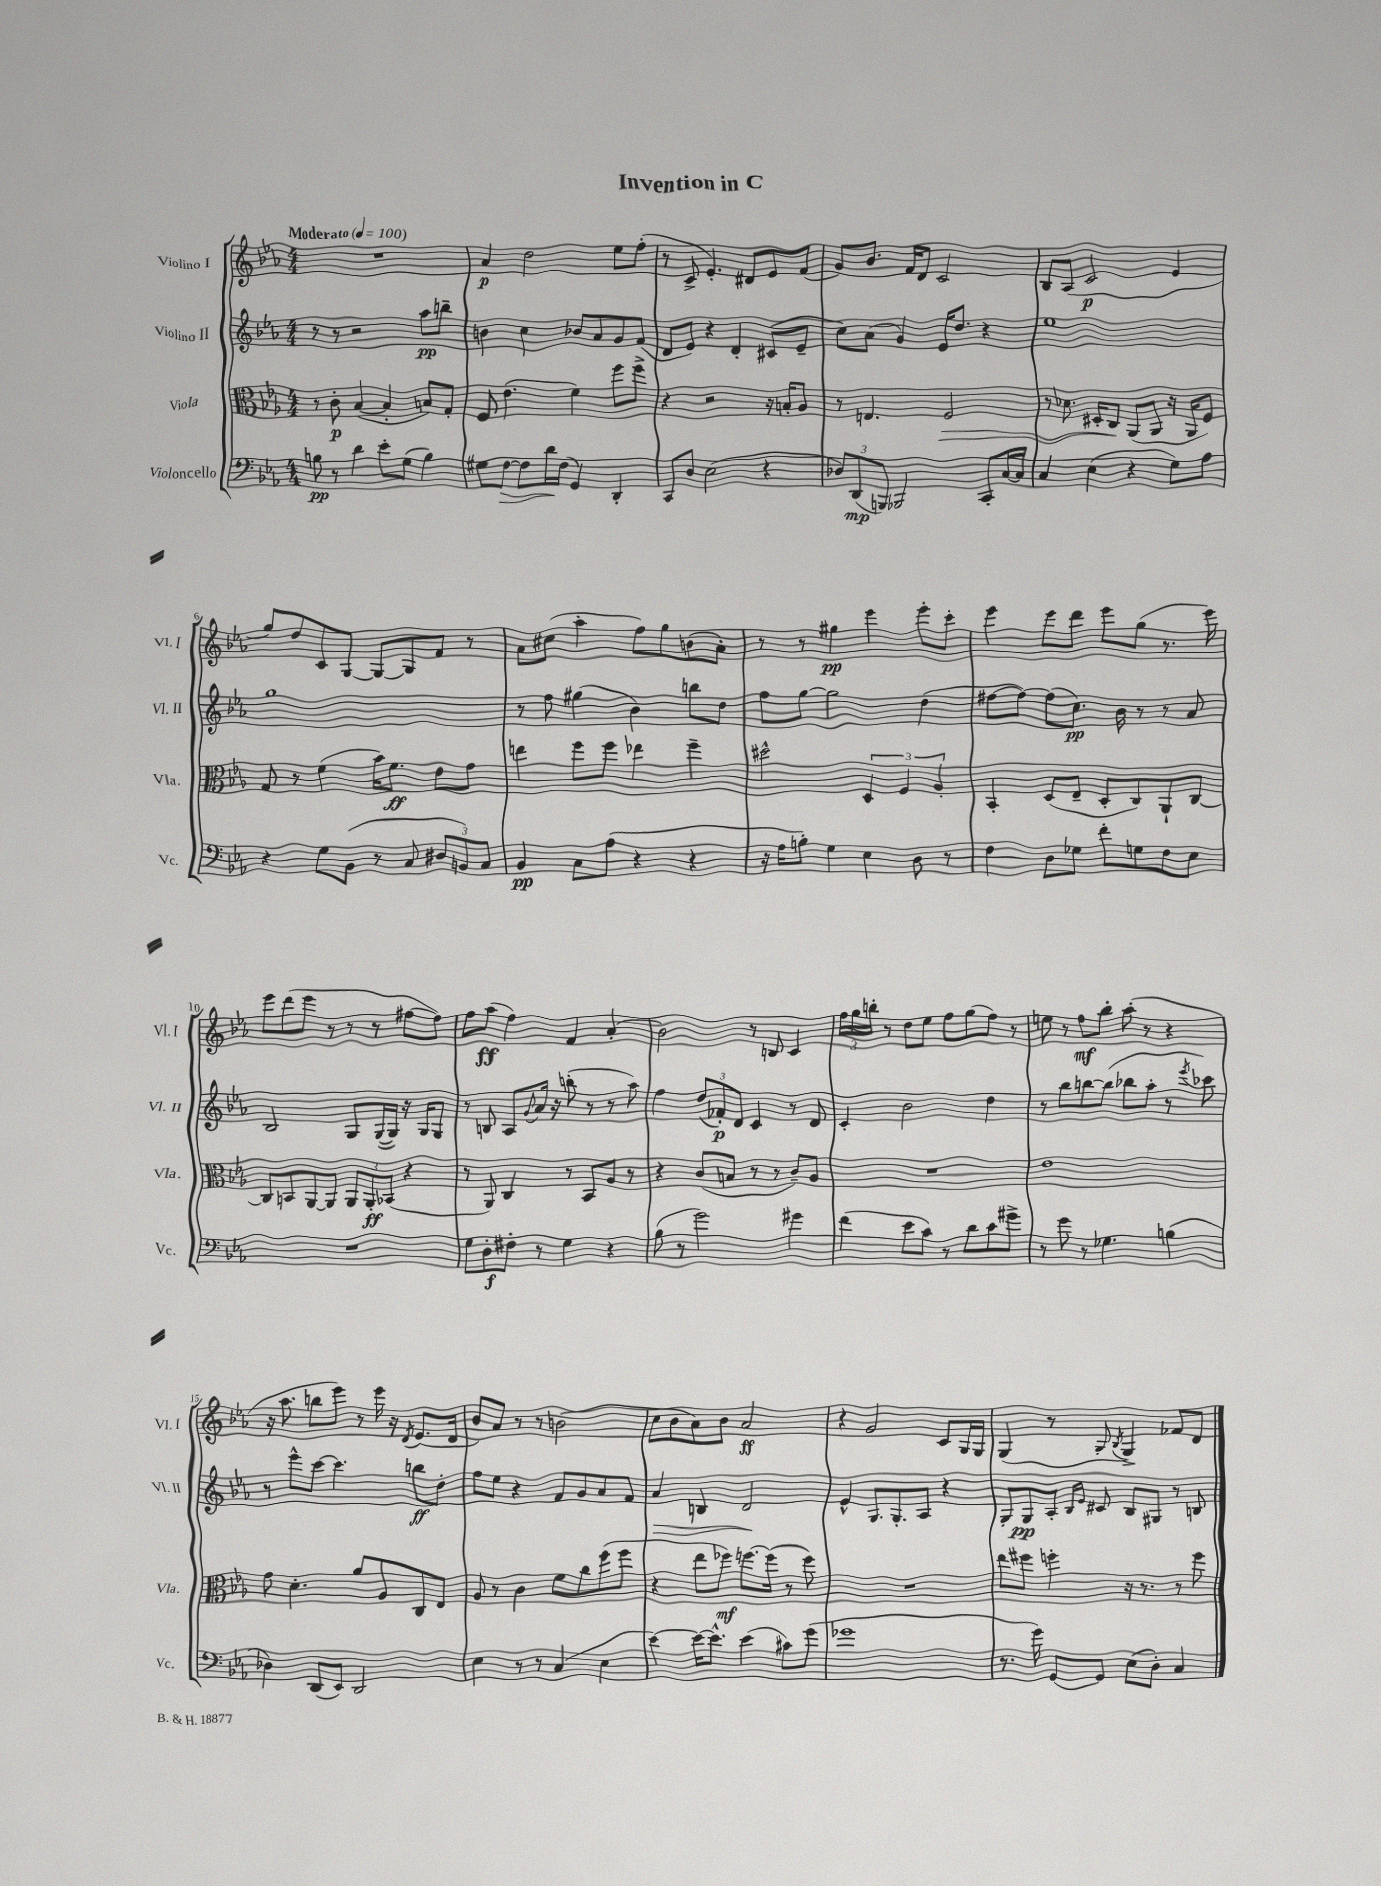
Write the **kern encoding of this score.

**kern	**dynam	**kern	**dynam	**kern	**dynam	**kern	**dynam
*part4	*part4	*part3	*part3	*part2	*part2	*part1	*part1
*staff4	*staff4	*staff3	*staff3	*staff2	*staff2	*staff1	*staff1
*I"Violoncello	*	*I"Viola	*	*I"Violino II	*	*I"Violino I	*
*I'Vc.	*	*I'Vla.	*	*I'Vl. II	*	*I'Vl. I	*
*clefF4	*	*clefC3	*	*clefG2	*	*clefG2	*
*k[b-e-a-]	*	*k[b-e-a-]	*	*k[b-e-a-]	*	*k[b-e-a-]	*
*M4/4	*	*M4/4	*	*M4/4	*	*M4/4	*
*MM100	*	*MM100	*	*MM100	*	*MM100	*
=1	=1	=1	=1	=1	=1	=1	=1
!	!	!	!	!	!	!LO:TX:a:B:t=Moderato	!
8Bn\	pp	8r	.	8r	.	1r	.
8r	.	8c'\	p	8r	.	.	.
4d\	.	([4B-/	.	2r	.	.	.
8e-'\L	.	4B-'/]	.	.	.	.	.
(8G\J	.	.	.	.	.	.	.
4B\)	.	8Bn/L)	.	8aa-\L	pp	.	.
.	.	8G'/J	.	8bbn~\J	.	.	.
=2	=2	=2	=2	=2	=2	=2	=2
8G#X\L	.	8F/	.	4bn\	.	4a-/	p
!	!LO:HP:b	!	!	!	!	!	!
[8F\J	>	(4.e-\	.	.	.	.	.
8F\L]	.	.	.	4cc\	.	2dd\	.
16d\L	.	.	.	.	.	.	.
(16F\JJ	]	.	.	.	.	.	.
4GG/)	.	4f\)	.	8b-X/L	.	.	.
.	.	.	.	8a-/	.	.	.
4DD'/	.	8ff\L	.	8g/	.	8ee-\L	.
.	.	8ff^\J	.	(8f/J	.	(8ff'\J	.
=3	=3	=3	=3	=3	=3	=3	=3
8CC/L	.	4r	.	8d/L	.	8r	.
8D/J	.	.	.	8e-/J)	.	8c^/	.
(2E-\	.	2r	.	4r	.	4.e-'/)	.
.	.	.	.	4d'/	.	.	.
.	.	.	.	.	.	8d#X/L	.
4r	.	16r	.	(8c#X/L	.	8e-/	.
.	.	16Bn'/KL	.	.	.	.	.
.	.	8A-/J	.	8e-~/J	.	(8f/J	.
=4	=4	=4	=4	=4	=4	=4	=4
12D-X/L)	.	8r	.	8cc\L)	.	8g/L)	.
(12DD/	mp	.	.	.	.	.	.
.	.	4.En/	.	(8a-\J	.	8.b-/J	.
12BBBn/J)	.	.	.	.	.	.	.
2BBB-X/	.	.	.	4g/)	.	.	.
.	.	.	.	.	.	16f/KL	.
.	.	.	.	.	.	8d/J	.
!	!	!	!LO:HP:b	!	!	!	!
.	.	2F/	>	16e-/KL	.	2c/	.
.	.	.	.	8.dd/J	.	.	.
8CC'/L	.	.	.	4r	.	.	.
[16C/L	.	.	.	.	.	.	.
16C/JJ]	.	.	.	.	.	.	.
=5	=5	=5	=5	=5	=5	=5	=5
4C/	.	8r	.	1ee-	.	8B-/L	.
.	.	8.d-X\	.	.	.	(8A-/J	.
(4E-\	.	.	.	.	.	2c/	p
.	.	16D#X'/KL	.	.	.	.	.
.	.	8C/J	.	.	.	.	.
4r	.	(8AA-/L	]	.	.	.	.
.	.	8AA-/J	.	.	.	.	.
8G\L)	.	16r	.	.	.	4e-/	.
.	.	16AA-/KL	.	.	.	.	.
8A-\J	.	8F/J)	.	.	.	.	.
!!LO:LB:g=z
=6	=6	=6	=6	=6	=6	=6	=6
4r	.	8G/	.	1gg	.	8gg/L)	.
.	.	8r	.	.	.	8dd/	.
8G\L	.	(4f\	.	.	.	8c/	.
(8BB-\J	.	.	.	.	.	[8G/J	.
8r	.	16b-\KL)	.	.	.	8G/L_	.
.	.	8.f\J	ff	.	.	.	.
8C/	.	.	.	.	.	8G/]	.
12D#X/L	.	8e-\L	.	.	.	8f/J	.
12BBn/)	.	.	.	.	.	.	.
.	.	8g\J	.	.	.	8r	.
12C/J	.	.	.	.	.	.	.
=7	=7	=7	=7	=7	=7	=7	=7
4BB-/	pp	4een\	.	8r	.	8a-\L	.
.	.	.	.	8ff\	.	(8cc#X\J	.
8C\L	.	8ff\L	.	(4gg#X\	.	4aa-'\	.
(8A-\J	.	8ff\J	.	.	.	.	.
4r	.	4ee-X\	.	4b-\)	.	8ff\L)	.
.	.	.	.	.	.	8gg\	.
4r	.	4ff~\	.	8bbn\L	.	(8bn\	.
.	.	.	.	8dd\J	.	8a-'\J)	.
=8	=8	=8	=8	=8	=8	=8	=8
16r	.	2dd#X^^\	.	8ff\L	.	8r	.
16A-\KL	.	.	.	.	.	.	.
8Bn'\J)	.	.	.	[8gg\J	.	8r	.
4G\	.	.	.	2gg\]	.	4gg#X\	pp
4E-\	.	6D/	.	.	.	4eee-\	.
.	.	6F/	.	.	.	.	.
8D\	.	.	.	(4dd\	.	8eee-'\L	.
.	.	6A-'/	.	.	.	.	.
8r	.	.	.	.	.	8ccc'\J	.
=9	=9	=9	=9	=9	=9	=9	=9
4F\	.	4BB-'/	.	[8ff#X\L	.	4eee-\	.
.	.	.	.	8ff#\J_)	.	.	.
8D\L	.	(8D/L	.	(8ff#\L]	.	8eee-\L	.
8G-X\J	.	8E-~/J	.	8.cc\J)	pp	8ddd\J	.
8f'\L	.	8D'/L	.	.	.	8eee-\L	.
.	.	.	.	16b-\	.	.	.
8Gn\	.	8C/)	.	8r	.	(8gg\J	.
8F\	.	8AA-`/	.	8r	.	8.r	.
8E-\J	.	[8C/J	.	8a-/	.	.	.
.	.	.	.	.	.	16eee-\)	.
!!LO:LB:g=z
=10	=10	=10	=10	=10	=10	=10	=10
1r	.	8C/L]	.	2B-/	.	8eee-\L	.
.	.	8BBn/	.	.	.	(8ddd\	.
.	.	[8AA-/	.	.	.	8eee-\J	.
.	.	8AA-/J]	.	.	.	8r	.
.	.	12AA-/L	.	8G/L	.	8r	.
.	.	12AA-'/	ff	.	.	.	.
.	.	.	.	([16G/L	.	8r	.
.	.	(12BB-X/J	.	.	.	.	.
.	.	.	.	16G/JJ])	.	.	.
.	.	4r	.	16r	.	[8ff#X\L	.
.	.	.	.	16G/KL	.	.	.
.	.	.	.	8G/J	.	8ff#\J])	.
=11	=11	=11	=11	=11	=11	=11	=11
8G\L	.	8r	.	8r	.	8ff\L	.
8D'\	f	8AA-/)	.	8Bn/	.	(8aa-\J	ff
8F#X'\J	.	4C/	.	8A-/L	.	4ff\)	.
.	.	.	.	8qqg/	.	.	.
8r	.	.	.	16a-/Jk	.	.	.
.	.	.	.	16r	.	.	.
4G\	.	8r	.	(8bbn'\	.	4f/	.
.	.	8BB-/L	.	8r	.	.	.
4r	.	8A-/J	.	8r	.	(4a-'/	.
.	.	8r	.	8aa-\)	.	.	.
=12	=12	=12	=12	=12	=12	=12	=12
(8B-\	.	4r	.	4ff\	.	2b-\)	.
8r	.	.	.	.	.	.	.
2g\)	.	(8c/L	.	(12dd/L	.	.	.
.	.	.	.	12f-X'/)	p	.	.
.	.	8Bn/J	.	.	.	.	.
.	.	.	.	12d/J	.	.	.
.	.	8r	.	4c/	.	8r	.
.	.	8r	.	.	.	8Bn/	.
4g#X\	.	8c~/L)	.	8r	.	4c/	.
.	.	8A-/J	.	8d/	.	.	.
=13	=13	=13	=13	=13	=13	=13	=13
(4f\	.	1r	.	4c'/	.	24ff\LL	.
.	.	.	.	.	.	24gg\	.
.	.	.	.	.	.	24bbn'\JJ	.
.	.	.	.	.	.	8r	.
8e-\L	.	.	.	2b-\	.	8dd\L	.
8c\J)	.	.	.	.	.	8ee-\J	.
8r	.	.	.	.	.	8ff\L	.
8d\L	.	.	.	.	.	(8gg\	.
8c\	.	.	.	4dd\	.	8ff\J)	.
8g#X^\J	.	.	.	.	.	8r	.
=14	=14	=14	=14	=14	=14	=14	=14
8r	.	1e-	.	8r	.	8een\	.
8g\	.	.	.	8bb-\L	.	8r	.
8r	.	.	.	[8bbn\	.	8ff\L	mf
4.G-X\	.	.	.	(8bb\J]	.	8bb-'\J	.
.	.	.	.	8bb-X\L	.	(8aa-'\	.
.	.	.	.	8aa-'\J	.	8r	.
(4Bn\	.	.	.	8r	.	4r	.
.	.	.	.	8qeee-/	.	.	.
.	.	.	.	8ccc-X\)	.	.	.
!!LO:LB:g=z
=15	=15	=15	=15	=15	=15	=15	=15
4D-X\)	.	8g\	.	8r	.	16r	.
.	.	.	.	.	.	8.aa-\	.
.	.	4.d'\	.	8eee-^^\L	.	.	.
(8DD/L	.	.	.	[8ccc\J	.	8bbn\L	.
8EE-/J)	.	.	.	4.ccc\]	.	8eee-\J)	.
2DD/	.	8a-/L	.	.	.	8r	.
.	.	8A-/	.	.	.	16eee-\	.
.	.	.	.	.	.	16r	.
.	.	.	.	.	.	8qd/	.
.	.	8C/	.	8bbn\L	ff	(8.e-/L	.
.	.	8E-/J	.	8dd'\J	.	.	.
.	.	.	.	.	.	16d/Jk	.
=16	=16	=16	=16	=16	=16	=16	=16
4E-\	.	8A-/	.	8ff\L	.	8b-/L)	.
.	.	8r	.	8ee-\J	.	8a-/J	.
8r	.	4c\	.	4r	.	8r	.
8r	.	.	.	.	.	8r	.
(4C/	.	8f\L	.	8f/L	.	(2bn\	.
.	.	8cc\	.	8g/	.	.	.
4E-\	.	(8ff\	.	8a-/	.	.	.
.	.	8ff\J	.	8f/J	.	.	.
=17	=17	=17	=17	=17	=17	=17	=17
!	!	!	!	!	!LO:HP:b	!	!
[4e-\)	.	4r	.	4a-/	>	8cc\L	.
.	.	.	.	.	.	8b-\	.
16e-\KL_	.	8ee-\L	.	4Bn/	.	8a-\)	.
8.e-^^\J]	.	.	.	.	.	.	.
.	.	8ff-X\J)	mf	.	.	8b-\J	.
(4e-\	.	[8.ffn\L	.	2d/	.	2a-/	ff
.	.	(16ff\Jk]	.	.	.	.	.
8c#X\L)	.	8r	.	.	.	.	.
(8g\J	.	8ff\)	.	.	.	.	.
.	.	.	.	.	]	.	.
=18	=18	=18	=18	=18	=18	=18	=18
1g-X	.	1r	.	4e-^^/	.	4r	.
.	.	.	.	8.G/L	.	2g/	.
.	.	.	.	8.G'/	.	.	.
.	.	.	.	8A-/J	.	.	.
.	.	.	.	4r	.	8c/L	.
.	.	.	.	.	.	16G/L	.
.	.	.	.	.	.	16G/JJ	.
=19	=19	=19	=19	=19	=19	=19	=19
8.r	.	8ee-\L	.	8G'/L	.	(4G/	.
.	.	8ff#X\J	.	8G/	pp	.	.
16g\)	.	.	.	.	.	.	.
[8GG/L	.	4ffn'\	.	8A-'/J	.	8r	.
.	.	.	.	16qqB-/LL	.	.	.
.	.	.	.	16qqe-/JJ	.	.	.
8GG/J]	.	.	.	8c#X/	.	8G'/	.
.	.	.	.	.	.	8qB-/	.
(8E-\L	.	16r	.	8B-/L	.	4G^/)	.
.	.	8.r	.	.	.	.	.
8D'\J)	.	.	.	8G#X/J	.	.	.
4C/	.	8r	.	8r	.	8f-X/L	.
.	.	8ff\	.	8Bn/	.	8d/J	.
==	==	==	==	==	==	==	==
*-	*-	*-	*-	*-	*-	*-	*-
